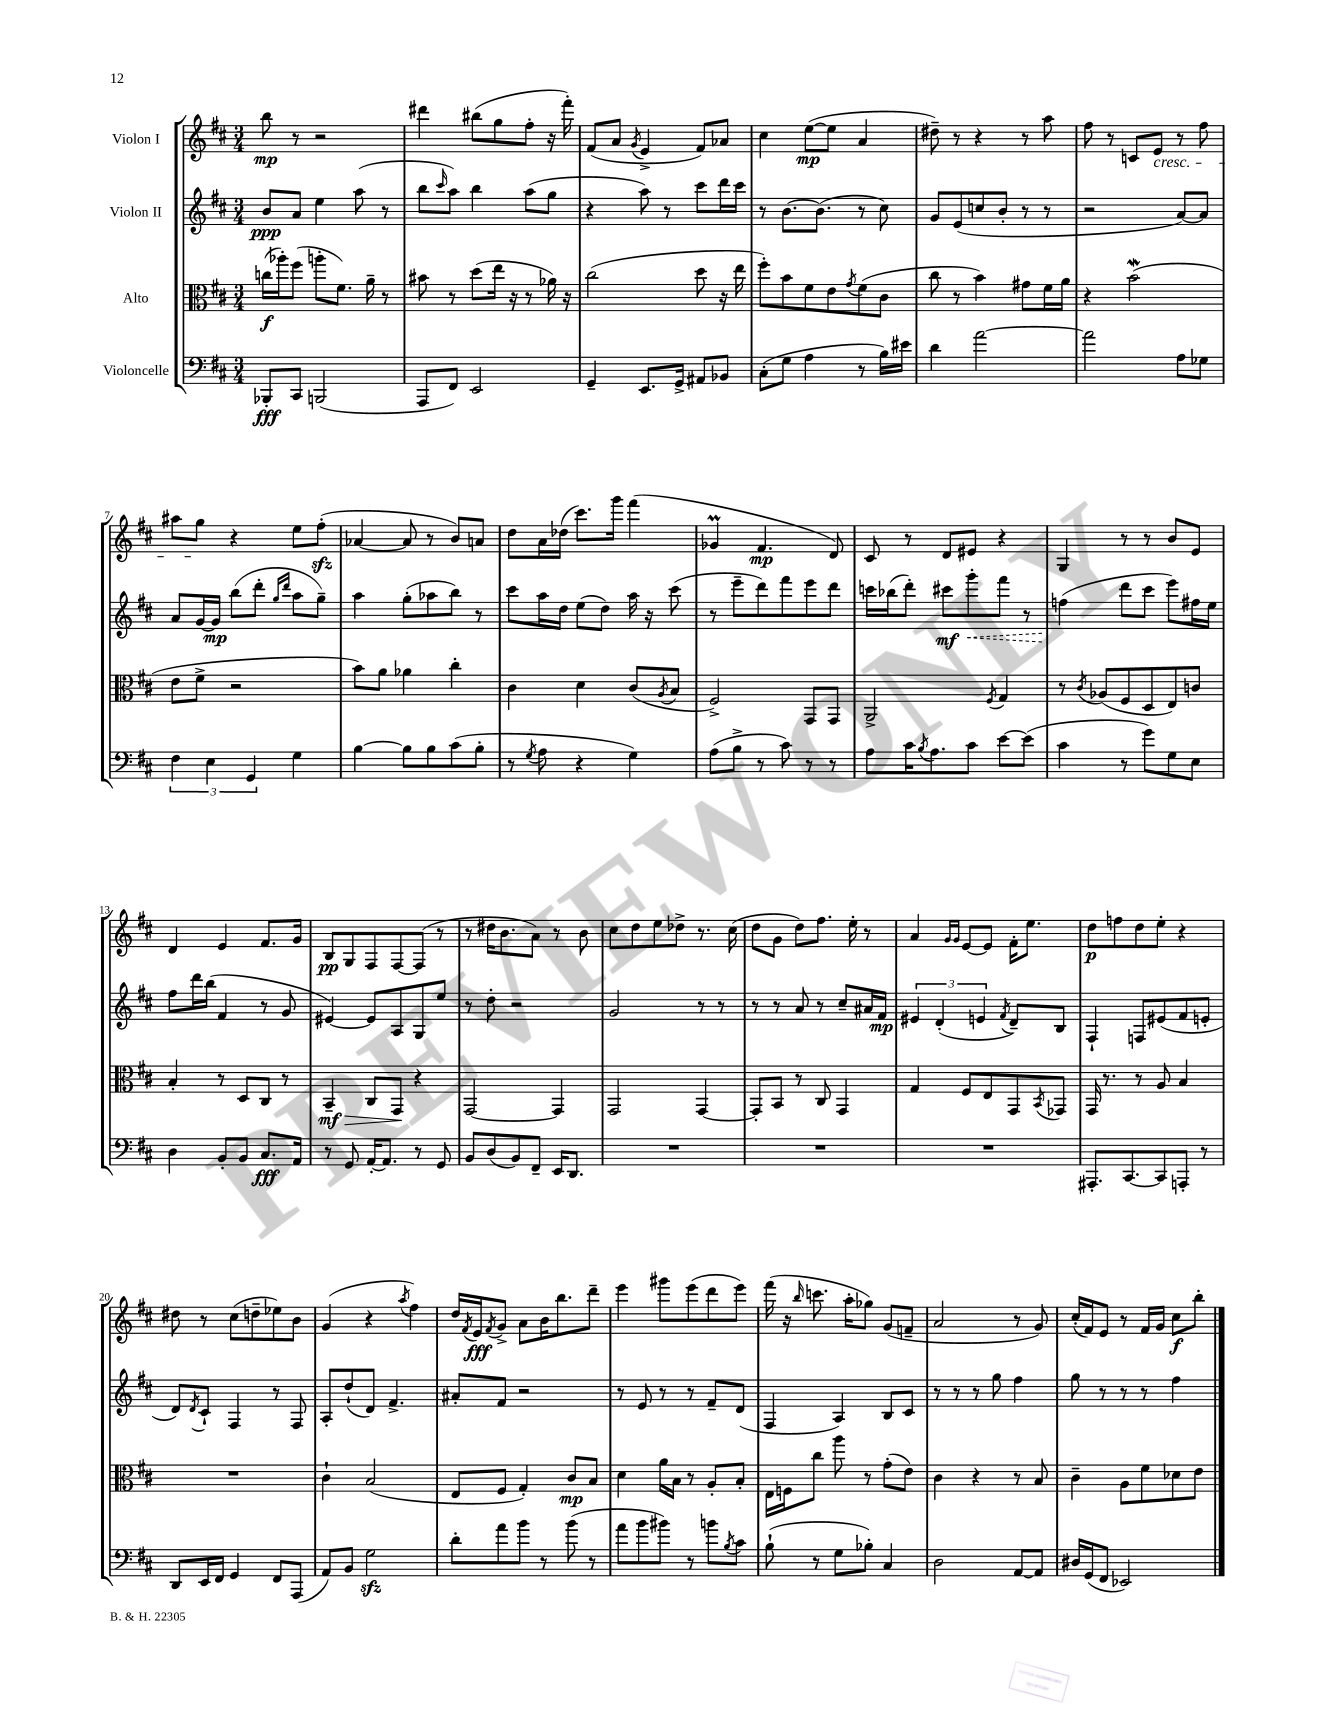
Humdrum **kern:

**kern	**dynam	**kern	**dynam	**kern	**dynam	**kern	**dynam
*part4	*part4	*part3	*part3	*part2	*part2	*part1	*part1
*staff4	*staff4	*staff3	*staff3	*staff2	*staff2	*staff1	*staff1
*I"Violoncelle	*	*I"Alto	*	*I"Violon II	*	*I"Violon I	*
*clefF4	*	*clefC3	*	*clefG2	*	*clefG2	*
*k[f#c#]	*	*k[f#c#]	*	*k[f#c#]	*	*k[f#c#]	*
*M3/4	*	*M3/4	*	*M3/4	*	*M3/4	*
=1	=1	=1	=1	=1	=1	=1	=1
8BBB-X'/L	fff	(16ccn\LL	f	8b/L	ppp	8bb\	mp
.	.	16aa-X'\J)	.	.	.	.	.
8CC#/J	.	(8ff#\J	.	8a/J	.	8r	.
(2BBBn/	.	8aan'\L	.	4ee\	.	2r	.
.	.	8.f#\J)	.	.	.	.	.
.	.	.	.	(8aa\	.	.	.
.	.	16a~\	.	.	.	.	.
.	.	8r	.	8r	.	.	.
=2	=2	=2	=2	=2	=2	=2	=2
8AAA/L	.	8b#X\	.	8bb\L	.	4ddd#X\	.
.	.	.	.	16qqccc#/	.	.	.
8FF#/J)	.	8r	.	8aa\J)	.	.	.
2EE/	.	(8dd\L	.	4bb\	.	(8bb#X\L	.
.	.	16ee\Jk	.	.	.	8gg\	.
.	.	16r	.	.	.	.	.
.	.	8r	.	(8aa\L	.	8ff#'\J	.
.	.	16a-X\)	.	8gg\J	.	16r	.
.	.	16r	.	.	.	16fff#'\)	.
=3	=3	=3	=3	=3	=3	=3	=3
4GG~/	.	(2cc#\	.	4r	.	(8f#/L	.
.	.	.	.	.	.	8a/J	.
.	.	.	.	.	.	8qg/	.
8.EE/L	.	.	.	8aa\)	.	4e^/	.
.	.	.	.	8r	.	.	.
16GG^/Jk	.	.	.	.	.	.	.
8AA#X/L	.	8dd\	.	8ccc#\L	.	8f#/L)	.
8BB-X/J	.	16r	.	16ddd\L	.	8a-X/J	.
.	.	16ee\	.	16ccc#\JJ	.	.	.
=4	=4	=4	=4	=4	=4	=4	=4
(8C#'\L	.	8ff#'\L)	.	8r	.	4cc#\	.
8G\J	.	8b\	.	[8.b\L	.	.	.
4A\	.	8f#\	.	.	.	([8ee\L	mp
.	.	.	.	(8.b\J]	.	.	.
.	.	8e\	.	.	.	8ee\J]	.
.	.	8qg/	.	.	.	.	.
8r	.	(8f#\	.	8r	.	4a/	.
16B\LL)	.	8c#\J	.	8cc#\)	.	.	.
16e#X\JJ	.	.	.	.	.	.	.
=5	=5	=5	=5	=5	=5	=5	=5
4d\	.	8cc#\	.	8g/L	.	8dd#X~\)	.
.	.	8r	.	(8e/	.	8r	.
[2a\	.	4b\)	.	8ccn/	.	4r	.
.	.	.	.	8b'/J	.	.	.
.	.	8g#X\L	.	8r	.	8r	.
.	.	16f#\L	.	8r	.	8aa\	.
.	.	16a\JJ	.	.	.	.	.
=6	=6	=6	=6	=6	=6	=6	=6
2a\]	.	4r	.	2r	.	8ff#\	.
.	.	.	.	.	.	8r	.
.	.	(2bW\	.	.	.	8cn/L	.
!	!	!	!	!	!	!LO:TX:b:i:t=cresc.	!
.	.	.	.	.	.	8e/J	.
8A\L	.	.	.	[8a/L)	.	8r	.
8G-X\J	.	.	.	8a/J]	.	8ff#\	.
!!LO:LB:g=z
=7	=7	=7	=7	=7	=7	=7	=7
6F#\	.	8e\L	.	8a/L	.	8aa#X\L	.
.	.	8f#^\J	.	[16g/L	.	8gg\J	.
6E\	.	.	.	.	.	.	.
.	.	.	.	16g/JJ]	mp	.	.
.	.	2r	.	(8bb\L	.	4r	.
6GG/	.	.	.	.	.	.	.
.	.	.	.	8ddd'\J	.	.	.
.	.	.	.	16qqgg/LL	.	.	.
.	.	.	.	16qqddd/JJ	.	.	.
4G\	.	.	.	8aa\L	.	8ee\L	.
.	.	.	.	8gg~\J)	.	(8ff#zz'\J	.
=8	=8	=8	=8	=8	=8	=8	=8
[4B\	.	8b\L)	.	4aa\	.	[4a-X/	.
.	.	8a\J	.	.	.	.	.
8B\L]	.	4a-X\	.	(8gg'\L	.	8a-/]	.
8B\	.	.	.	8aa-X\	.	8r	.
(8c#\	.	4cc#'\	.	8bb\J)	.	8b/L)	.
8B'\J	.	.	.	8r	.	8an/J	.
=9	=9	=9	=9	=9	=9	=9	=9
8r	.	4c#\	.	8ccc#\L	.	8dd\L	.
8qG/	.	.	.	.	.	.	.
8A\	.	.	.	16aa\L	.	16a\L	.
.	.	.	.	16dd\JJ	.	(16dd-X\JJ	.
4r	.	4d\	.	(8ee\L	.	8.ccc#\L)	.
.	.	.	.	8dd\J)	.	.	.
.	.	.	.	.	.	16ggg\Jk	.
4G\)	.	(8c#/L	.	16aa\	.	(4fff#\	.
.	.	.	.	16r	.	.	.
.	.	8qA/	.	.	.	.	.
.	.	8B/J	.	(8ccc#\	.	.	.
=10	=10	=10	=10	=10	=10	=10	=10
(8A\L	.	2F#^/)	.	8r	.	4g-XM/	.
8B^\J	.	.	.	8eee~\L	.	.	.
8r	.	.	.	8ddd\)	.	4.f#/	mp
8c#\)	.	.	.	8fff#\	.	.	.
8r	.	8GG/L	.	8eee\	.	.	.
8r	.	8GG/J	.	8ddd\J	.	8d/)	.
=11	=11	=11	=11	=11	=11	=11	=11
8A\L	.	2AA^/	.	16cccn\LL	.	8c#/	.
.	.	.	.	(16bb-X\J	.	.	.
16c#\K	.	.	.	8ddd'\J)	.	8r	.
8qB/	.	.	.	.	.	.	.
8.A\	.	.	.	.	.	.	.
.	.	.	.	8ccc#X\L	mf	8d/L	.
!	!	!	!	!	!LO:HP:b	!	!
8c#\J	.	.	.	8ggg'\	<	8e#X/J	.
.	.	8qF#/	.	.	.	.	.
[8e\L	.	4G/	.	8fff#\J	.	4r	.
(8e\J]	.	.	.	8r	.	.	.
=12	=12	=12	=12	=12	=12	=12	=12
4c#\	.	8r	.	(4ffn\	.	4G/	.
.	.	8qc#/	.	.	.	.	.
.	.	(8A-X/L	.	.	.	.	.
8r	.	8F#/	.	8ddd\L	[	8r	.
8g\L)	.	8D/	.	8ccc#\J	.	8r	.
8G\	.	8E/)	.	8eee\L)	.	8b/L	.
8E\J	.	8cn/J	.	16ff#X\L	.	8e/J	.
.	.	.	.	16ee\JJ	.	.	.
!!LO:LB:g=z
=13	=13	=13	=13	=13	=13	=13	=13
4D\	.	4B'/	.	8ff#\L	.	4d/	.
.	.	.	.	16ddd\L	.	.	.
.	.	.	.	(16bb\JJ	.	.	.
8BB'/L	.	8r	.	4f#/	.	4e/	.
8BB/J	.	8D/L	.	.	.	.	.
8.C#/L	fff	8C#/J	.	8r	.	8.f#/L	.
.	.	8r	.	8g/	.	.	.
16AA/Jk	.	.	.	.	.	16g/Jk	.
=14	=14	=14	=14	=14	=14	=14	=14
!	!	!	!LO:HP:b	!	!	!	!
8r	.	4BB~/	> mf	[4e#X/)	.	8B/L	pp
8GG/	.	.	.	.	.	8G/	.
[16AA'/KL	.	8C#/L	.	8e#/L]	.	8F#/	.
8.AA/J]	.	.	.	.	.	.	.
.	.	8GG/J	.	8A/	.	[8F#/	.
8r	.	4r	]	8G/	.	(8F#/J]	.
8GG/	.	.	.	8ee/J	.	8r	.
=15	=15	=15	=15	=15	=15	=15	=15
8BB/L	.	[2GG/	.	8r	.	8r	.
(8D/	.	.	.	8dd'\	.	16dd#X\KL	.
.	.	.	.	.	.	8.b\	.
8BB/)	.	.	.	2r	.	.	.
8FF#~/J	.	.	.	.	.	8a\J)	.
16EE/KL	.	4GG/]	.	.	.	8r	.
8.DD/J	.	.	.	.	.	.	.
.	.	.	.	.	.	8b\	.
=16	=16	=16	=16	=16	=16	=16	=16
2.r	.	2GG/	.	2g/	.	8cc#\L	.
.	.	.	.	.	.	8dd\	.
.	.	.	.	.	.	8ee\	.
.	.	.	.	.	.	8dd-X^\J	.
.	.	[4GG/	.	8r	.	8.r	.
.	.	.	.	8r	.	.	.
.	.	.	.	.	.	(16cc#\	.
=17	=17	=17	=17	=17	=17	=17	=17
2.r	.	8GG'/L]	.	8r	.	8dd\L	.
.	.	8BB/J	.	8r	.	8g\J	.
.	.	8r	.	8a/	.	8dd\L)	.
.	.	8C#/	.	8r	.	8.ff#\J	.
.	.	4GG/	.	8cc#~/L	.	.	.
.	.	.	.	.	.	16ee'\	.
.	.	.	.	16a#X/L	.	8r	.
.	.	.	.	16f#/JJ	mp	.	.
=18	=18	=18	=18	=18	=18	=18	=18
2.r	.	4G/	.	6e#X/	.	4a/	.
.	.	.	.	(6d'/	.	.	.
.	.	.	.	.	.	16qqg/LL	.
.	.	.	.	.	.	16qqg/JJ	.
.	.	8F#/L	.	.	.	[8e/L	.
.	.	.	.	6en/	.	.	.
.	.	8E/	.	.	.	8e/J]	.
.	.	.	.	8qf#/	.	.	.
.	.	8GG/	.	8d~/L)	.	16f#'\KL	.
.	.	.	.	.	.	8.ee\J	.
.	.	8qBB/	.	.	.	.	.
.	.	8GG-X/J	.	8B/J	.	.	.
=19	=19	=19	=19	=19	=19	=19	=19
8.AAA#X'/L	.	16GG/	.	4F#`/	.	8dd\L	p
.	.	8.r	.	.	.	.	.
.	.	.	.	.	.	8ffn\	.
[8.CC#/	.	.	.	.	.	.	.
.	.	8r	.	8Fn/L	.	8dd\	.
8CC#/]	.	8A/	.	(8e#X/	.	8ee'\J	.
8AAAn'/J	.	4B/	.	8f#/	.	4r	.
8r	.	.	.	8en'/J	.	.	.
!!LO:LB:g=z
=20	=20	=20	=20	=20	=20	=20	=20
8DD/L	.	2.r	.	8d/L)	.	8dd#X\	.
.	.	.	.	8qd/	.	.	.
16EE/L	.	.	.	8c#`/J	.	8r	.
16FF#/JJ	.	.	.	.	.	.	.
4GG/	.	.	.	4F#/	.	(8cc#\L	.
.	.	.	.	.	.	8ddn~\	.
8FF#/L	.	.	.	8r	.	8ee-X\)	.
(8AAA/J	.	.	.	8F#/	.	8b\J	.
=21	=21	=21	=21	=21	=21	=21	=21
8AA/L)	.	4c#`\	.	8A'/L	.	(4g/	.
8BB/J	.	.	.	(8dd`/	.	.	.
2Gzz\	.	(2B/	.	8d/J)	.	4r	.
.	.	.	.	4.f#^/	.	.	.
.	.	.	.	.	.	8qaa/	.
.	.	.	.	.	.	4ff#\)	.
=22	=22	=22	=22	=22	=22	=22	=22
8d'\L	.	8E/L	.	8a#X'/L	.	16dd/LL	.
.	.	.	.	.	.	8qf#/	.
.	.	.	.	.	.	16e/J	fff
.	.	.	.	.	.	8qf#/	.
8a\	.	8F#/J	.	8f#/J	.	8g^/J	.
8b\J	.	4G'/)	.	2r	.	8a\L	.
8r	.	.	.	.	.	16b\K	.
.	.	.	.	.	.	8.bb\	.
(8b\	.	8c#/L	mp	.	.	.	.
8r	.	8B/J	.	.	.	8ddd~\J	.
=23	=23	=23	=23	=23	=23	=23	=23
8a\L	.	4d\	.	8r	.	4eee\	.
8b\	.	.	.	8e/	.	.	.
8b#X\J)	.	16a\LL	.	8r	.	8ggg#X\L	.
.	.	16B\JJ	.	.	.	.	.
8r	.	8r	.	8r	.	(8eee\	.
8bn\L	.	8A'/L	.	8f#~/L	.	8ddd\	.
8qB/	.	.	.	.	.	.	.
8c#\J	.	8B'/J	.	(8d/J	.	8eee\J)	.
=24	=24	=24	=24	=24	=24	=24	=24
(8B`\	.	16E\LL	.	4F#/	.	(16fff#\	.
.	.	16Fn\J	.	.	.	16r	.
.	.	.	.	.	.	16qqbb/	.
8r	.	8cc#\J	.	.	.	8.cccn\	.
8G\L	.	8aa\	.	4A/)	.	.	.
.	.	.	.	.	.	16aa'\KL	.
8B-X'\J)	.	8r	.	.	.	8gg-X\J)	.
4C#/	.	(8g'\L	.	8B/L	.	(8g/L	.
.	.	8e\J)	.	8c#/J	.	8fn~/J	.
=25	=25	=25	=25	=25	=25	=25	=25
2D\	.	4c#\	.	8r	.	2a/	.
.	.	.	.	8r	.	.	.
.	.	4r	.	8r	.	.	.
.	.	.	.	8gg\	.	.	.
[8AA/L	.	8r	.	4ff#\	.	8r	.
8AA/J]	.	8B/	.	.	.	8g/)	.
=26	=26	=26	=26	=26	=26	=26	=26
16D#X/LL	.	4c#~\	.	8gg\	.	(16cc#'/LL	.
(16GG/J	.	.	.	.	.	16f#/J)	.
8FF#/J	.	.	.	8r	.	8e/J	.
2EE-X/)	.	8A\L	.	8r	.	8r	.
.	.	8f#\	.	8r	.	16f#/LL	.
.	.	.	.	.	.	16g/JJ	.
.	.	8d-X\	.	4ff#\	.	8cc#\L	f
.	.	8e\J	.	.	.	8bb'\J	.
==	==	==	==	==	==	==	==
*-	*-	*-	*-	*-	*-	*-	*-
